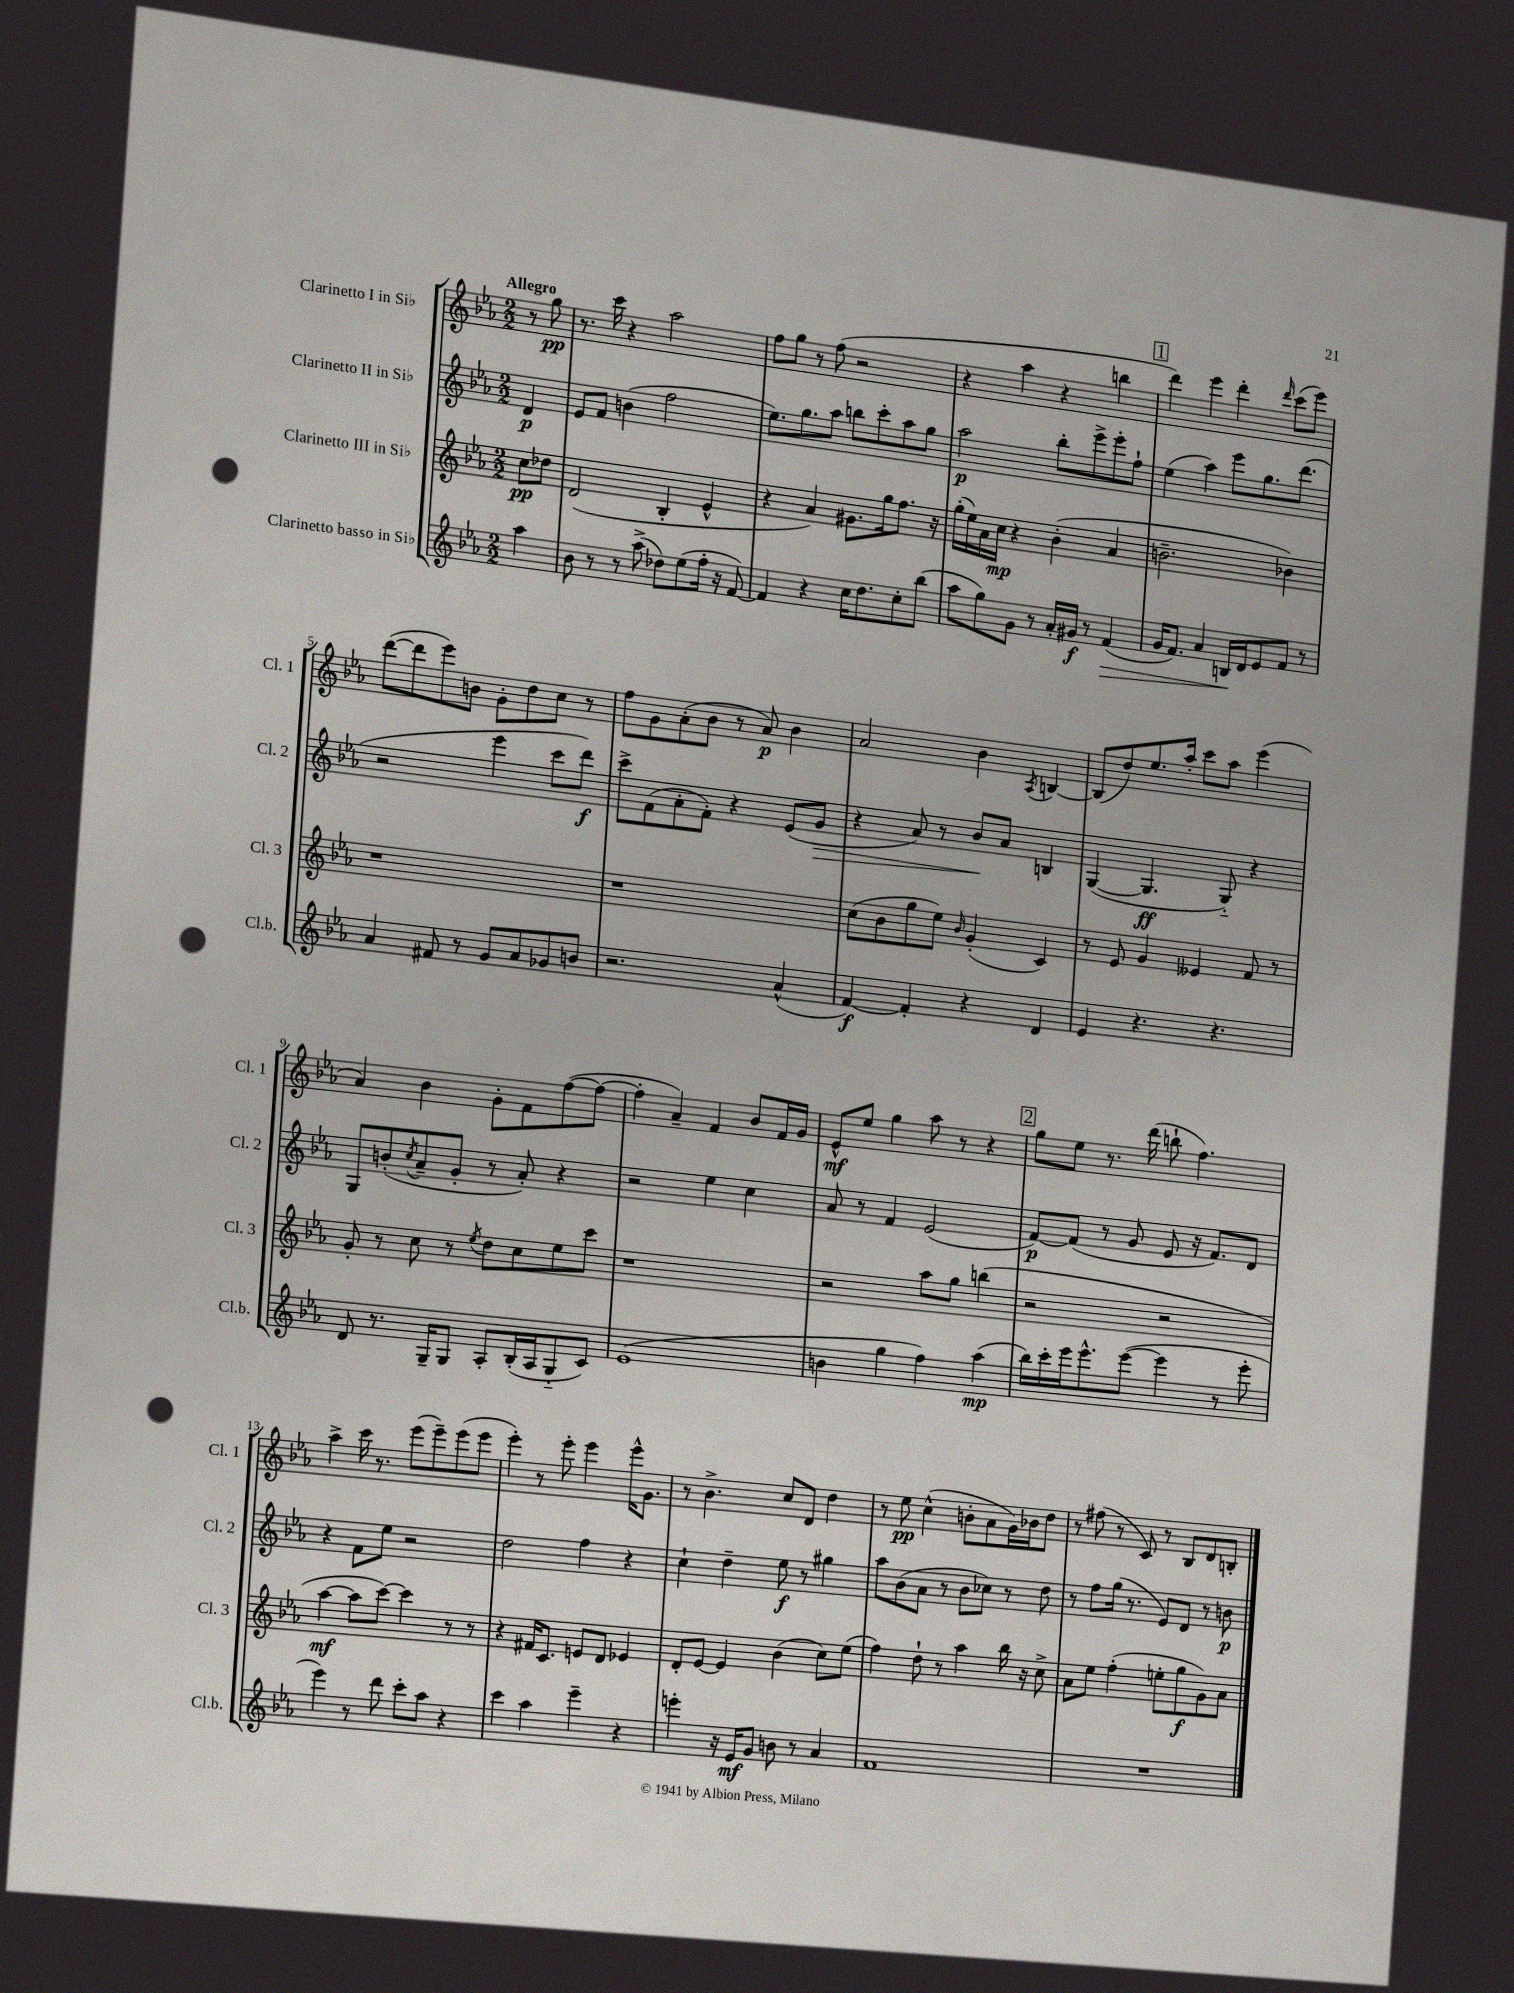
<<
\new StaffGroup <<
\new Staff = "s0" \with { instrumentName = "Clarinetto I in Sib" shortInstrumentName = "Cl. 1" } {
    \clef treble \key ees \major \numericTimeSignature \time 2/2 \partial 4 \tempo "Allegro"
    r8 g''8\pp |
    r8. c'''16 r4 aes''2 |
    f''8 g''8 r8 f''8( r2 |
    r4 aes''4 r4 b''4 |
    \mark \markup { \box "1" } d'''4) ees'''4 d'''4-. \grace { d'''16 } c'''8( ees'''8) |
    d'''8~( d'''8 ees'''8) b'8 g'8-. d''8 c''8 r8 |
    f''8 g'8 aes'8-.( bes'8 r8 aes'8\p) bes'4 |
    aes'2 bes'4 \acciaccatura { aes8 } b4~ |
    b8( d''8) ees''8. aes''16-. c'''8 aes''8 ees'''4( |
    aes'4) bes'4 g'8-. f'8 f''8~( f''8~ |
    f''4-. aes'4--) f'4 bes'8 f'16 g'16 |
    ees'8-^\mf ees''8 g''4 aes''8 r8 r4 |
    \mark \markup { \box "2" } g''8 ees''8 r8. d'''16( b''8-! f''4.) |
    aes''4-> c'''16 r8. ees'''8( ees'''8--) ees'''8( ees'''8 |
    ees'''4-.) r8 ees'''8-. ees'''4 ees'''16-^ g'8. |
    r8 bes'4.-> c''8 d'8 d''4 |
    r8 ees''8\pp c''4-^( b'8-. aes'8 g'16) bes'16 d''8 |
    r8 fis''8( r8 c'8) r8 bes8 d'8 b8-. \bar "|." |
}
\new Staff = "s1" \with { instrumentName = "Clarinetto II in Sib" shortInstrumentName = "Cl. 2" } {
    \clef treble \key ees \major \numericTimeSignature \time 2/2 \partial 4
    d'4\p |
    ees'8 f'8 b'4( f''2 |
    ees''8.) g''8. aes''8 b''8 c'''8-. aes''8 g''8 |
    aes''2\p bes''8-. ees'''8-> ees'''8-. f''8-! |
    \mark \markup { \box "1" } ees''4( aes''4) ees'''8 g''8. d'''8.( |
    r2 ees'''4 c'''8 d'''8\f) |
    c'''8-> f'8( aes'8-. f'8-.) r4 ees'8( g'8\> |
    r4 aes'8) r8 bes'8\! aes'8 b4 |
    g4~( g4.\ff g8-_) r4 |
    g8 b'8-.( \acciaccatura { c''8 } aes'8-- g'8-. r8 aes'8-.) r4 |
    r2 ees''4 c''4 |
    aes'8 r8 f'4 ees'2( |
    \mark \markup { \box "2" } f'8~\p) f'8( r8 g'8 ees'8 r16 f'8.) d'8 |
    r4 f'8 ees''8 r2 |
    d''2 f''4 r4 |
    c''4-! d''4-- ees''8\f r8 gis''4 |
    aes''8 bes'8( aes'8 r8 bes'8 ces''8) r8 d''8 |
    r8 f''8 g''16( r8. ees'8) d'8 r8 b'8\p \bar "|." |
}
\new Staff = "s2" \with { instrumentName = "Clarinetto III in Sib" shortInstrumentName = "Cl. 3" } {
    \clef treble \key ees \major \numericTimeSignature \time 2/2 \partial 4
    c''8\pp des''8 |
    d'2( bes4-. ees'4-^ |
    r4 aes'4) gis'8. g''16 f''8. r16 |
    g''16-.( ees''16) aes'16 c''16\mp r4 bes'4-.( aes'4 |
    \mark \markup { \box "1" } b'2.-- bes'4) |
    r1 |
    r1 |
    c''8( bes'8 g''8 ees''8) \grace { bes'16 } g'4-.( c'4) |
    r8 ees'8 g'4 eeses'4 f'8 r8 |
    g'8-. r8 c''8 r8 \acciaccatura { ees''8 } d''8 c''8 ees''8 c'''8 |
    r1 |
    r2 aes''8 g''8 b''4( |
    \mark \markup { \box "2" } r2 r2 |
    aes''4~\mf aes''8 c'''8~) c'''4 r8 r8 |
    r4 fis'16 c'8. e'8 d'8 ees'4 |
    d'8-. ees'8~ ees'4 bes'4( c''8) ees''8( |
    f''4) d''8-! r8 aes''4 bes''16 r16 c''8-> |
    aes'8 ees''8 f''4-.( e''8-. g''8\f g'8) aes'8 \bar "|." |
}
\new Staff = "s3" \with { instrumentName = "Clarinetto basso in Sib" shortInstrumentName = "Cl.b." } {
    \clef treble \key ees \major \numericTimeSignature \time 2/2 \partial 4
    aes''4 |
    bes'8 r8 r8 aes''8->( des''8) ees''8( f''16-. r16 f'8~) |
    f'4 r4 c''16 d''8. c''8-. bes''8( |
    aes''8 g''8) g'8 r8 aes'16-. gis'16\f r8 f'4\>( |
    \mark \markup { \box "1" } g'16 f'8.) aes'4 b16\! d'16 ees'8 f'8 r8 |
    aes'4 fis'8 r8 g'8 aes'8 ges'8 b'8 |
    r2. aes'4-^( |
    f'4~\f) f'4-. r4 d'4 |
    ees'4 r4. r4. |
    d'8 r8. g16-- g8 aes8-. bes16-.( aes16 g8-_ c'8) |
    ees'1( |
    b'4 g''4 f''4) aes''4\mp( |
    \mark \markup { \box "2" } bes''16) c'''16-. ees'''16 ees'''8.-^ ees'''8~( ees'''4 r8 ees'''8-. |
    ees'''4) r8 d'''8 c'''8-. aes''8 r4 |
    c'''4 aes''4 ees'''4-- r4 |
    e'''4-. r16 ees'16\mf g'8 b'8 r8 aes'4 |
    f'1 |
    R1 \bar "|." |
}
>>
>>
